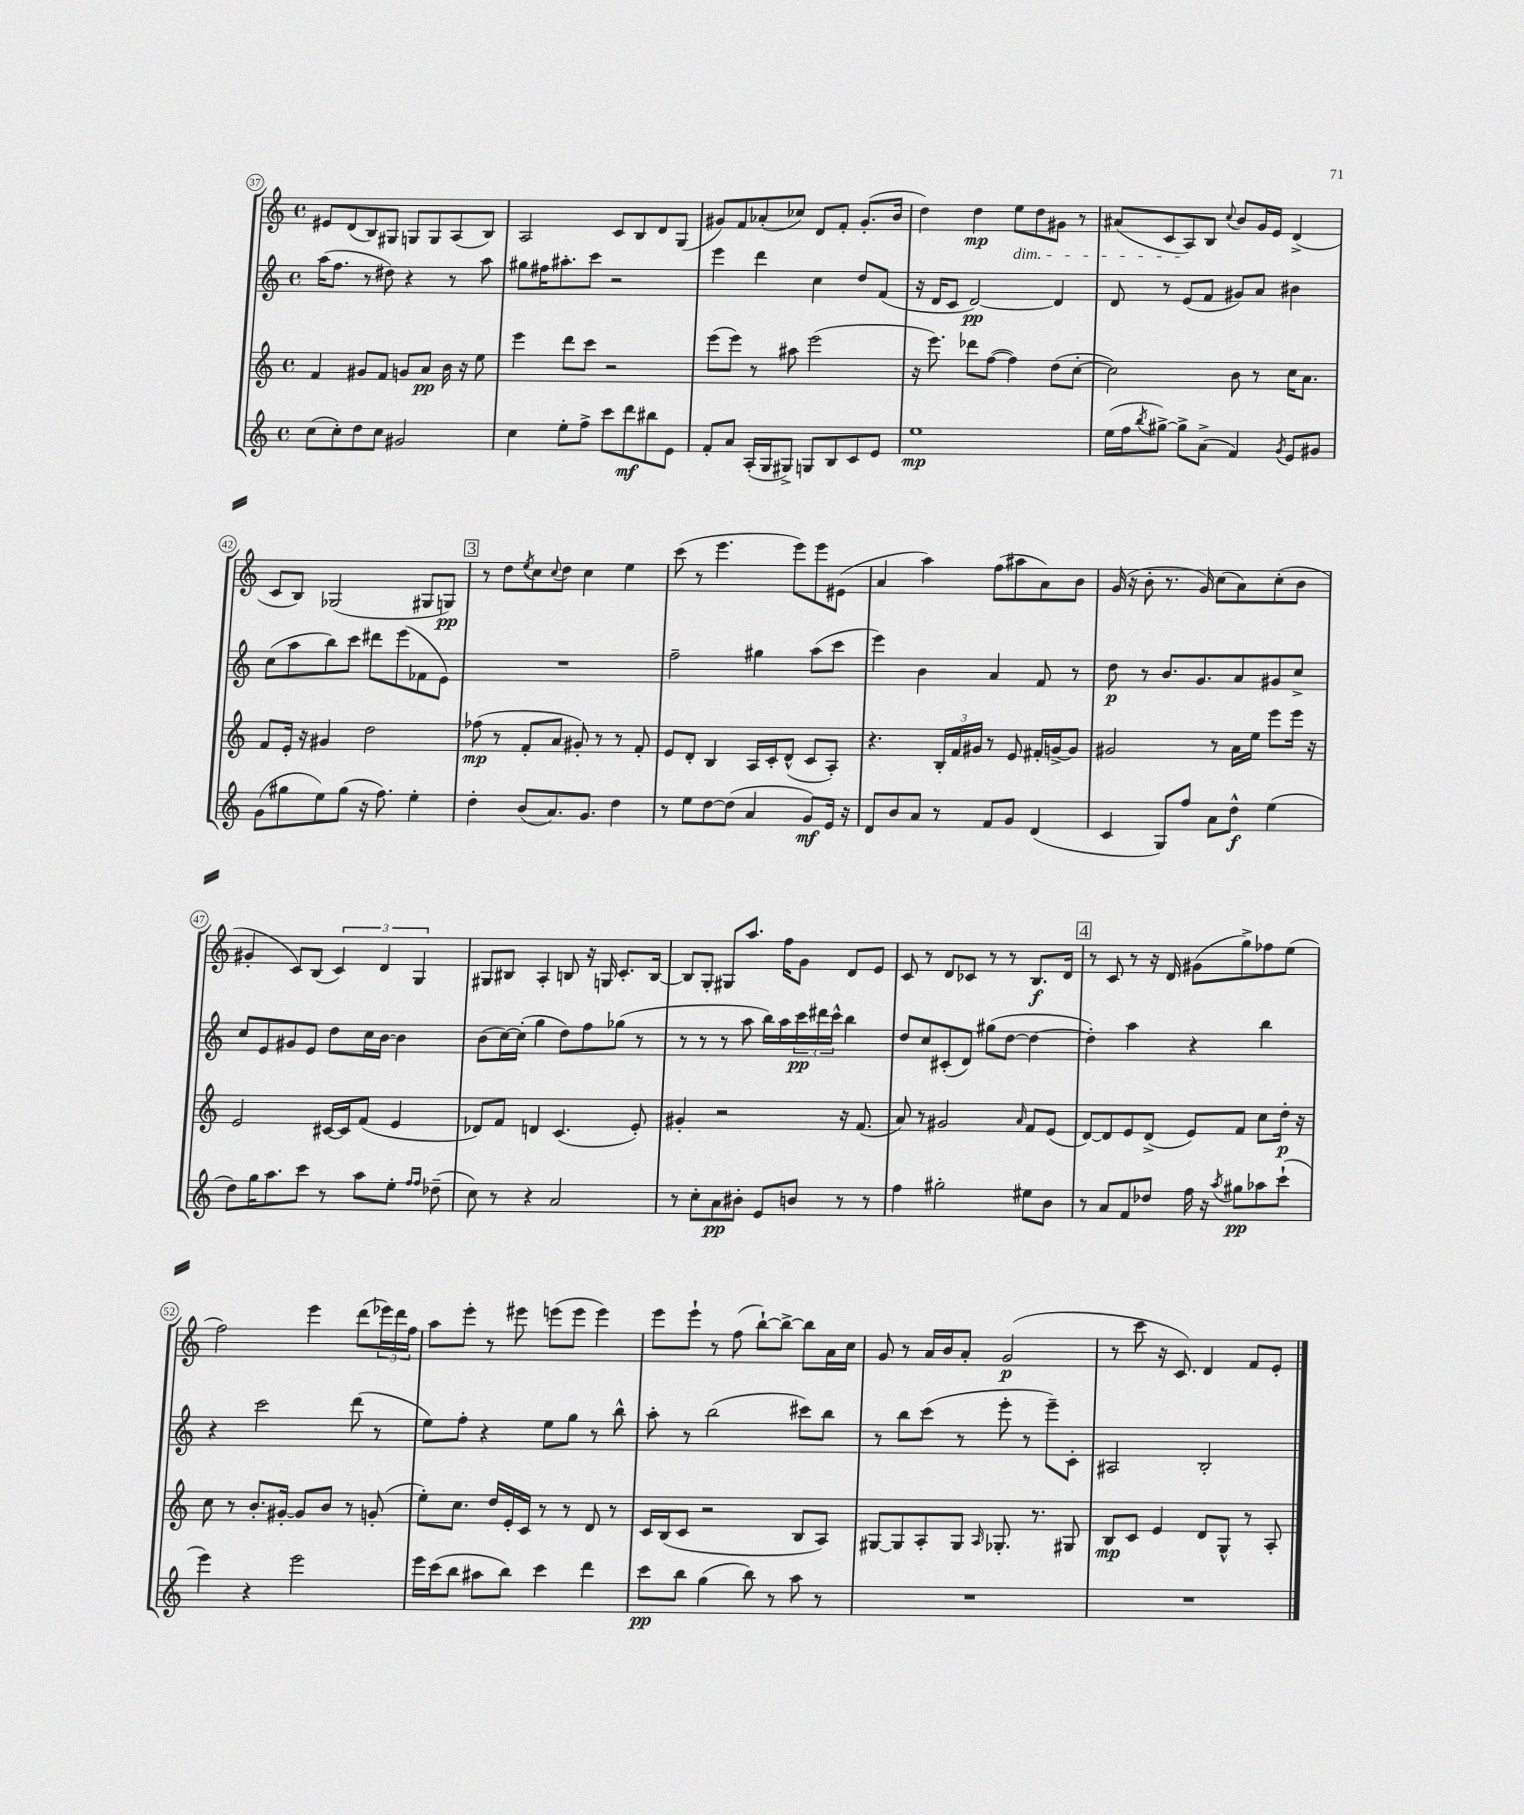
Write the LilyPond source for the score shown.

<<
\new StaffGroup <<
\new Staff = "s0" {
    \clef treble \key c \major \defaultTimeSignature \time 4/4
    eis'8 d'8( b8) gis8 g8 g8 a8( b8) |
    a2 c'8 b8 d'8 g8( |
    gis'8) f'8 aes'8-.( ces''8) d'8 f'8-. gis'8.-.( b'16 |
    d''4) d''4\mp e''8\dim d''8 gis'8 r8 |
    ais'8( c'8 a8\!) b8 \appoggiatura { c''8 } b'8 g'16 e'16 d'4->( |
    c'8 b8) ges2( gis8 g8\pp) |
    \mark \markup { \box "3" } r8 d''8 \acciaccatura { e''8 } c''8 \appoggiatura { c''8 } d''8 c''4 e''4 |
    c'''8( r8 e'''4. e'''8) e'''8 eis'8( |
    a'4 a''4) f''8( ais''8 a'8) b'8 |
    g'16( r16 b'8-. r8. g'16) c''8( a'8) c''8-.( b'8 |
    gis'4-. c'8) b8( \tuplet 3/2 { c'4) d'4 g4 } |
    gis8 bis8 a4-. b8 r16 g16 c'8.-. b16~ |
    b8 g8-. gis8 a''8. f''16 g'8 d'8 e'8 |
    c'8 r8 d'8 ces'8 r8 r8 b8.\f d'16 |
    \mark \markup { \box "4" } r8 c'8 r8 r16 d'16 gis'8( g''8->) fes''8 e''8( |
    f''2) e'''4 d'''8( \tuplet 3/2 { ees'''16) d'''16 f''16 } |
    a''8 e'''8-. r8 eis'''8 e'''8( e'''8 e'''4) |
    e'''8 e'''8-! r8 f''8( b''8~-!) b''8~-> b''8 a'16 c''16 |
    g'8 r8 a'16 b'16 a'8-. g'2\p( |
    r8 c'''8 r16 c'8.) d'4 f'8 e'8-. \bar "|." |
}
\new Staff = "s1" {
    \clef treble \key c \major \defaultTimeSignature \time 4/4
    a''16( f''8. r8 dis''8) r4 r8 a''8 |
    gis''8 fis''16 ais''8.-. c'''8 r2 |
    e'''4 d'''4 c''4 d''8 f'8( |
    r16 d'16 c'8 d'2~\pp) d'4 |
    d'8 r8 e'8( f'8 gis'8) a'8 bis'4 |
    c''8( a''8 b''8) c'''8 dis'''8 e'''8( fes'8 e'8) |
    \mark \markup { \box "3" } R1 |
    f''2-- gis''4 a''8( c'''8 |
    e'''4) b'4 a'4 f'8 r8 |
    d''8\p r8 b'8. g'8. a'8 gis'8 c''8-> |
    c''8 e'8 gis'8 e'8 d''8 c''16 b'16~ b'4 |
    b'8( c''16~) c''16-.( g''4 d''8) f''8 ges''8( r8 |
    r8 r8 r8 a''8 b''16) a''16 \tuplet 3/2 { c'''16\pp dis'''16 c'''16-^ } b''4 |
    d''8 c''8 cis'8-.( d'8) gis''8( d''8~ d''4~ |
    \mark \markup { \box "4" } d''4-.) a''4 r4 b''4 |
    r4 c'''2 d'''8( r8 |
    e''8) f''8-. r4 e''8 g''8 r8 b''8-^ |
    a''8-. r8 b''2( cis'''8) b''8 |
    r8 b''8 c'''8( r8 e'''8-. r8 e'''8--) c'8-. |
    ais2 b2-. \bar "|." |
}
\new Staff = "s2" {
    \clef treble \key c \major \defaultTimeSignature \time 4/4
    f'4 gis'8 f'8 g'8 a'8\pp b'16 r16 e''8 |
    e'''4 d'''8 c'''8 r2 |
    e'''8( e'''8) r8 ais''8 e'''2( |
    r16 e'''8.) des'''8 f''8~( f''4) d''8( c''8~-. |
    c''2) b'8 r8 c''16 a'8. |
    f'8 e'16-. r16 gis'4 d''2 |
    \mark \markup { \box "3" } fes''8\mp( r8 f'8-. a'8 gis'8-.) r8 r8 f'8-. |
    e'8 d'8-. b4 a16 c'16-. d'8-^( c'8 a8-.) |
    r4. \tuplet 3/2 { b16-. f'16 gis'16 } r8 e'8 fis'16-. g'16~-> g'8 |
    gis'2 r8 a'16 e''16 e'''8 e'''16 r16 |
    e'2 cis'16~ cis'16 f'8( e'4 |
    des'8) f'8 d'4 c'4.( e'8-.) |
    gis'4-. r2 r16 f'8.( |
    a'8) r8 gis'2 \grace { a'16 } f'8 e'8( |
    \mark \markup { \box "4" } d'8~) d'8 e'8 d'8->( e'8) f'8 c''8 d''16-.\p r16 |
    c''8 r8 b'8.-. gis'16~-. gis'8 b'8 r8 g'8-.( |
    e''8-.) c''8. d''16 e'16-. c'16 r8 r8 d'8 r8 |
    c'16 b16( c'8 r2 b8 a8) |
    gis8~ gis8 a8-. gis8 \grace { a16 } ges8.-. r8. gis8 |
    b8\mp c'8 e'4 d'8 g8-^ r8 a8-. \bar "|." |
}
\new Staff = "s3" {
    \clef treble \key c \major \defaultTimeSignature \time 4/4
    c''8( c''8-.) d''8 c''8 gis'2 |
    c''4 e''8-. f''8-> c'''8 d'''8\mf bis''8 e'8 |
    f'8-. a'8 a16-.( g16 gis8->) g8 b8 c'8 e'8 |
    e''1\mp |
    e''16( f''16 \acciaccatura { b''8 } gis''8~->) gis''8-> a'8->( f'4) \acciaccatura { g'8 } e'8 gis'8 |
    g'8( gis''8 e''8) gis''8( r16 f''8.) e''4-. |
    \mark \markup { \box "3" } d''4-. b'8( a'8.) g'8. d''4 |
    r8 e''8 d''8~ d''8( a'4 g'8\mf) e'16 r16 |
    d'8 b'8 a'8 r8 f'8 g'8 d'4( |
    c'4 g8) f''8 a'8 d''8-^\f e''4( |
    d''8) g''16 a''8. c'''8 r8 a''8 e''8-. \grace { f''16 f''16 } des''8--( |
    c''8) r8 r4 a'2 |
    r8 c''8-. a'8\pp bis'8-. e'8 b'8 r8 r8 |
    f''4 gis''2-. eis''8 b'8 |
    \mark \markup { \box "4" } r8 a'8 f'8 des''8 f''16 r16 \acciaccatura { a''8 } gis''8\pp aes''8 c'''8-!( |
    e'''4) r4 e'''2 |
    e'''16 c'''16( b''8 ais''8 b''8) c'''4 d'''4 |
    c'''8\pp b''8 g''4( b''8) r8 a''8 r8 |
    R1 |
    R1 \bar "|." |
}
>>
>>
\layout { \context { \Score currentBarNumber = #37 \override BarNumber.stencil = #(make-stencil-circler 0.1 0.3 ly:text-interface::print) } }
